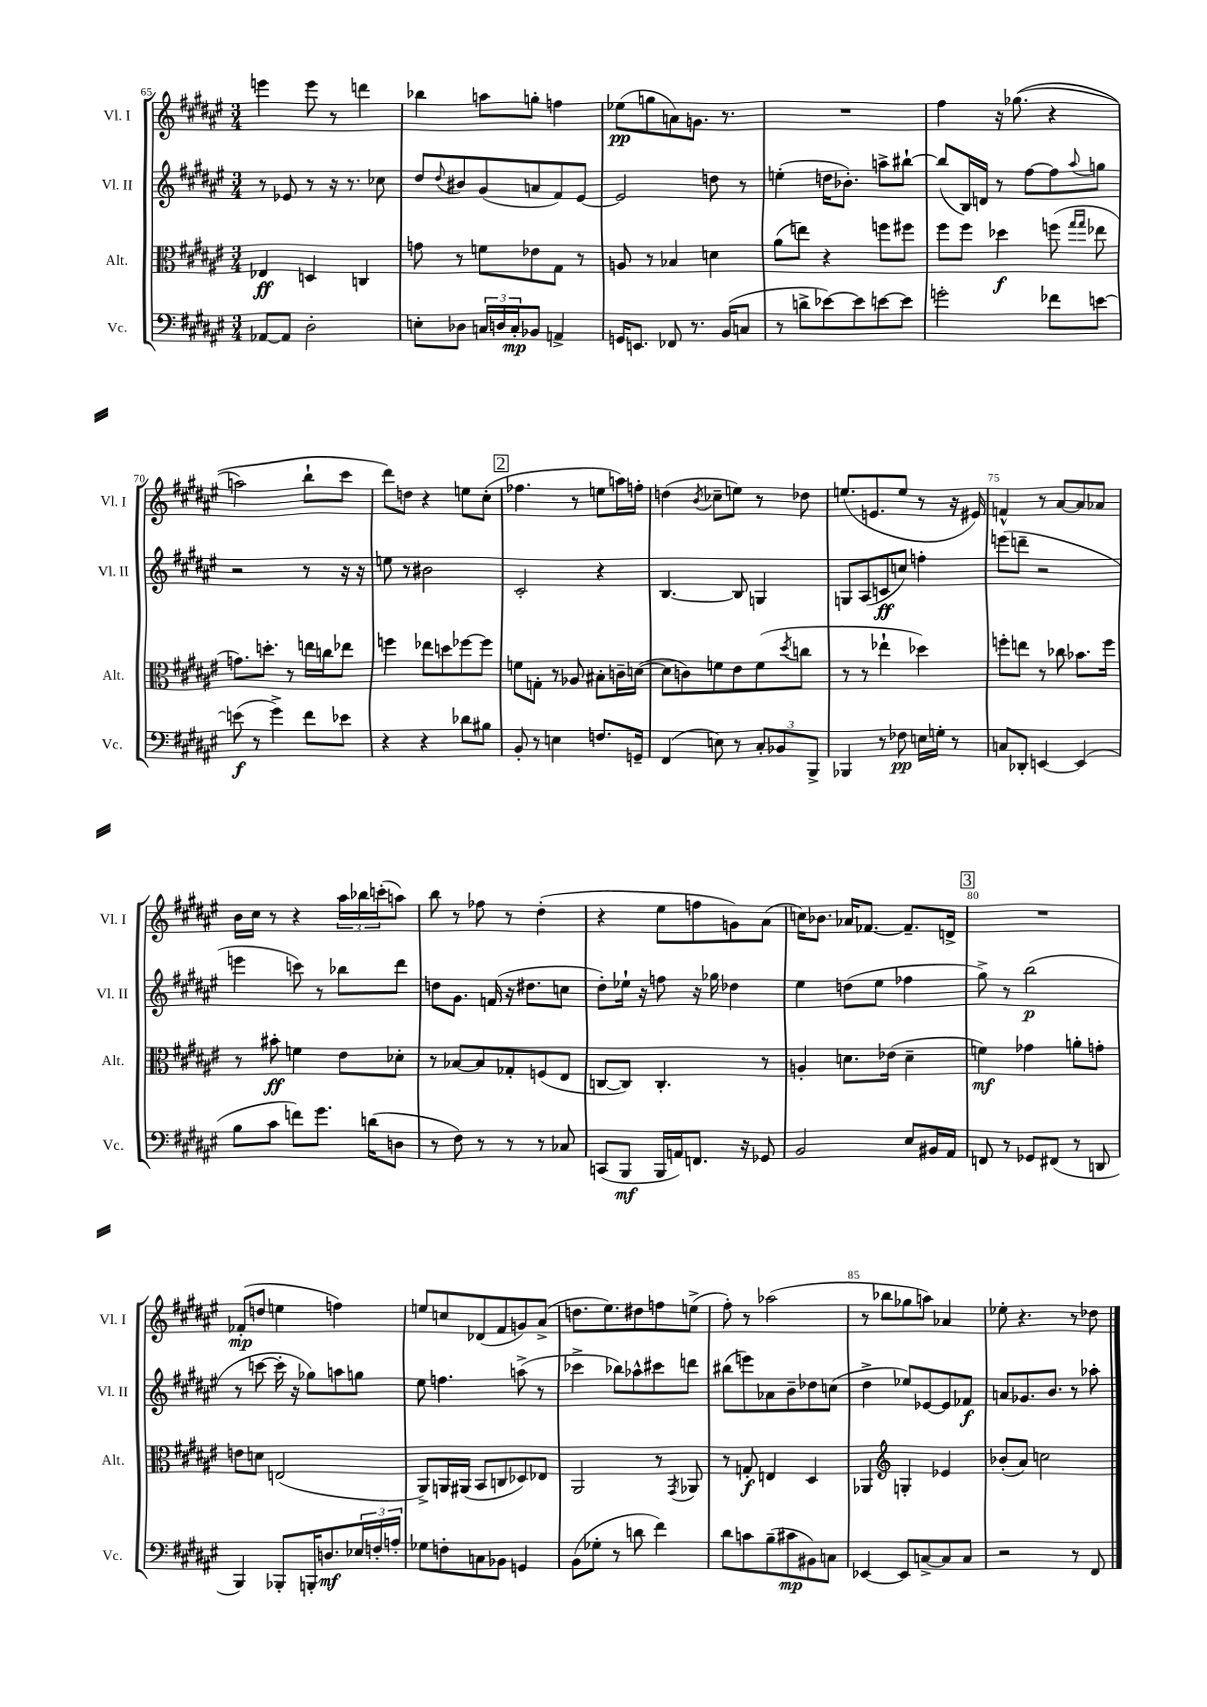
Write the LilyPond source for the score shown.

<<
\new StaffGroup <<
\new Staff = "s0" \with { instrumentName = "Vl. I" shortInstrumentName = "Vl. I" } {
    \clef treble \key fis \major \numericTimeSignature \time 3/4
    e'''4 e'''8 r8 d'''4 |
    bes''4 a''8 g''8-. f''4 |
    ees''8\pp( g''8 a'8) g'8. r8. |
    R2. |
    fis''4 r16 ges''8.(\( r4 |
    a''2) b''8-! cis'''8 |
    dis'''8\) d''8 r4 e''8 cis''8-.( |
    \mark \markup { \box "2" } fes''4. r8 e''8 a''16) f''16-. |
    d''4( \acciaccatura { b'8 } ces''8-- e''8) r8 des''8 |
    e''8.( e'8. e''8 r8 r16 eis'16) |
    f'4-^ r8 ais'8~ ais'8 aes'8 |
    b'16 cis''16 r8 r4 \tuplet 3/2 { ais''16 bes''16 c'''16-.( } a''8) |
    b''8 r8 fes''8 r8 dis''4-.( |
    r4 eis''8 f''8 g'8) ais'8( |
    c''16) bes'8. aes'16 fes'8.~ fes'8.-- d'16-> |
    \mark \markup { \box "3" } R2. |
    fes'8-.\mp( d''8 e''4 f''4) |
    e''8 c''8 des'8( fis'8 g'8) ais'8->( |
    d''8. eis''8.) dis''8 f''8 e''8->( |
    fis''8-.) r8 aes''2( |
    r8 bes''8 ges''8 a''8) aes'4 |
    ees''8-. r4. r8 des''8 \bar "|." |
}
\new Staff = "s1" \with { instrumentName = "Vl. II" shortInstrumentName = "Vl. II" } {
    \clef treble \key fis \major \numericTimeSignature \time 3/4
    r8 ees'8 r8 r16 r8. ces''8 |
    dis''8 \appoggiatura { dis''8 } bis'8 gis'8( a'8 fis'8) eis'8~ |
    eis'2 d''8 r8 |
    e''4-.( d''16 bes'8.-.) a''8-> bis''8~-! |
    bis''8( b16) d'16 r8 fis''8~ fis''8 \appoggiatura { ais''8 } g''8 |
    r2 r8 r16 r16 |
    e''8 r8 bis'2 |
    \mark \markup { \box "2" } cis'2-. r4 |
    b4.~ b8 g4 |
    g8 ais8( c'8\ff c''8) f''4-. |
    e'''8( d'''8-- r2 |
    e'''4 c'''8) r8 bes''8 dis'''8 |
    d''8 gis'8. f'16( r16 dis''8. c''8 |
    dis''8-.) ees''16-! r16 f''8 r16 ges''16 des''4 |
    eis''4 d''8( eis''8 fes''4 |
    \mark \markup { \box "3" } gis''8->) r8 b''2\p( |
    r8 c'''8~ c'''16-. r16 ges''8) a''8 g''8 |
    eis''8 f''4. a''8->( r8 |
    ces'''4-> bes''8) aes''8-^ cis'''8 d'''8 |
    bis''8( e'''8) aes'8 b'8-- des''8 c''8( |
    dis''4-> ees''8) ees'8~ ees'8 fes'8\f |
    a'8 ges'8. b'8. r8 aes''8-. \bar "|." |
}
\new Staff = "s2" \with { instrumentName = "Alt." shortInstrumentName = "Alt." } {
    \clef alto \key fis \major \numericTimeSignature \time 3/4
    ees4\ff d4 c4 |
    g'8 r8 f'8 ees'8 gis8 r8 |
    a8 r8 bes4 d'4 |
    ais'8( e''8) r4 f''8 fis''8 |
    fis''8 fis''8 des''4\f f''8( \grace { gis''16 gis''16 } ees''8 |
    g'8.) d''8.-. r8 e''16 c''16 ees''8 |
    f''4 ees''8 d''8 fes''8~ fes''8 |
    \mark \markup { \box "2" } f'8 g8-. r8 aes8 bis8-. c'16-- d'16~( |
    d'8 c'8) f'8 eis'8 f'8( \acciaccatura { dis''8 } c''8 |
    r8 r8 ees''4-! des''4) |
    f''8-. e''8 r8 ces''8 bes'8. f''16 |
    r8 bis'8-.\ff f'4 eis'8 des'8-. |
    r8 bes8~ bes8 ges8-. f8( eis8 |
    c8~ c8) c4.-. r8 |
    a4-. d'8. ees'16( d'4-- |
    \mark \markup { \box "3" } f'4\mf) ges'4 a'8-. g'8-. |
    e'8 d'8 e2( |
    ais,8->) a,16 ais,16( b,8 c8 des8) ees8 |
    ais,2 r8 \acciaccatura { gis,8 } aes,8 |
    r8 g8-.\f e4 dis4 |
    aes,4 \clef treble g4-. ees'4 |
    bes'8-.( ais'8) c''2 \bar "|." |
}
\new Staff = "s3" \with { instrumentName = "Vc." shortInstrumentName = "Vc." } {
    \clef bass \key fis \major \numericTimeSignature \time 3/4
    aes,8~ aes,8 dis2-. |
    e8-. des8 \tuplet 3/2 { c16 d16 c16-.\mp } bes,8 a,4-> |
    g,16 e,8. fes,8 r8. b,16( c8 |
    r8 d'8-> ees'8~) ees'8 e'8~ e'8 |
    g'2-. fes'8 e'8~ |
    e'8\f( r8 gis'4->) fis'8 ees'8 |
    r4 r4 des'8 bis8 |
    \mark \markup { \box "2" } b,8-. r8 e4 f8. g,16-- |
    fis,4( e8) r8 \tuplet 3/2 { cis8-. bes,8 b,,8-> } |
    bes,,4 r8 fes8\pp e16 g16-. r8 |
    c8 des,8-. e,4~ e,4( |
    b8 cis'8 f'8) gis'8. d'16( d8 |
    r8 fis8) r8 r8 r8 ces8 |
    c,8( b,,8\mf b,,16 a,16) f,8. r16 ges,8 |
    b,2 eis8 bis,16 ais,16 |
    \mark \markup { \box "3" } f,8 r8 ges,8 fis,8( r8 d,8 |
    b,,4) bes,,8-. b,,16-. d8.\mf \tuplet 3/2 { ees16 f16-. a16-. } |
    ges8 f8-. c8 bes,8 g,4 |
    b,8( ges8-. r8 d'8 fis'4) |
    dis'8 c'8 b8--( cis'8\mp bis,8) c8 |
    ees,4~ ees,8 c8~-> c8 c8 |
    r2 r8 fis,8 \bar "|." |
}
>>
>>
\layout { \context { \Score currentBarNumber = #65 \override BarNumber.break-visibility = ##(#f #t #t) barNumberVisibility = #(every-nth-bar-number-visible 5) } }
